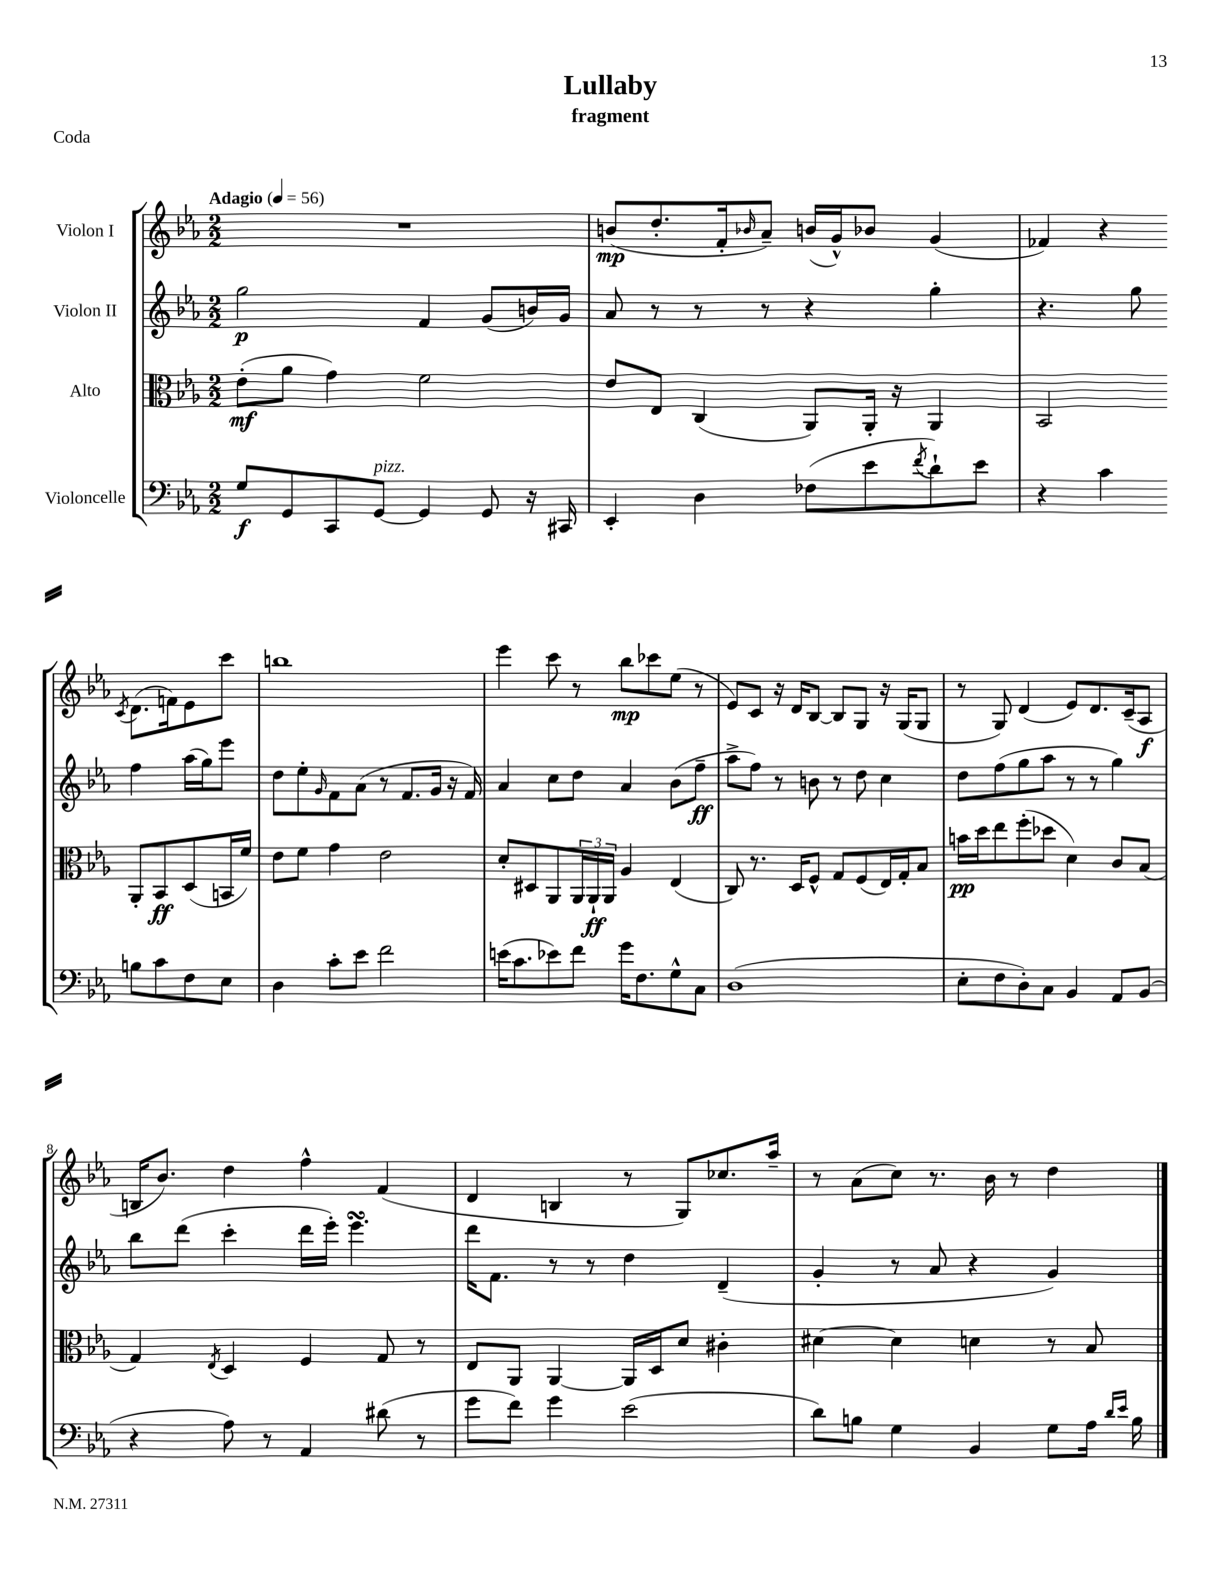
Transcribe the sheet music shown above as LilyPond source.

\header { title = "Lullaby" subtitle = "fragment" piece = "Coda" }
<<
\new StaffGroup <<
\new Staff = "s0" \with { instrumentName = "Violon I" } {
    \clef treble \key ees \major \numericTimeSignature \time 2/2 \tempo "Adagio" 4 = 56
    R1 |
    b'8\mp( d''8.-. f'16-. \grace { bes'16 } aes'8--) b'16( g'16-^) bes'8 g'4( |
    fes'4) r4 \acciaccatura { c'8 } d'8.( f'16) ees'8 c'''8 |
    b''1 |
    ees'''4 c'''8 r8 bes''8\mp ces'''8 ees''8( r8 |
    ees'8) c'8 r16 d'16 bes8~ bes8 g8 r16 g16( g8 |
    r8 g8) d'4( ees'8) d'8. c'16--( aes8\f |
    b16 bes'8.) d''4 f''4-^ f'4( |
    d'4 b4 r8 g8) ces''8. aes''16-- |
    r8 aes'8( c''8) r8. bes'16 r8 d''4 \bar "|." |
}
\new Staff = "s1" \with { instrumentName = "Violon II" } {
    \clef treble \key ees \major \numericTimeSignature \time 2/2
    g''2\p f'4 g'8( b'16) g'16 |
    aes'8 r8 r8 r8 r4 g''4-. |
    r4. g''8 f''4 aes''16( g''16) ees'''8 |
    d''8 ees''8-. \grace { g'16 } f'8 aes'8( r8 f'8. g'16 r16 f'16) |
    aes'4 c''8 d''8 aes'4 bes'8( f''8--\ff |
    aes''8-> f''8) r8 b'8 r8 d''8 c''4 |
    d''8 f''8( g''8 aes''8 r8 r8 g''4) |
    bes''8 d'''8( c'''4-. d'''16 ees'''16-.) ees'''4.\turn |
    d'''16 f'8. r8 r8 d''4 d'4--( |
    g'4-. r8 aes'8 r4 g'4) \bar "|." |
}
\new Staff = "s2" \with { instrumentName = "Alto" } {
    \clef alto \key ees \major \numericTimeSignature \time 2/2
    ees'8-.\mf( aes'8 g'4) f'2 |
    ees'8 ees8 c4( aes,8) aes,16-. r16 aes,4 |
    bes,2 aes,8-. bes,8\ff d8( b,16 f'16) |
    ees'8 f'8 g'4 ees'2 |
    d'8-. dis8 aes,8 \tuplet 3/2 { aes,16 aes,16-!\ff aes,16 } aes4 ees4( |
    c8) r8. d16 f8-^ g8 f8( ees16) g16-. bes8 |
    b'16\pp d''16 ees''8 f''8-.( des''8 d'4) c'8 bes8( |
    g4) \acciaccatura { ees8 } d4 f4 g8 r8 |
    ees8 aes,8 aes,4~ aes,16 d16 d'8 cis'4-. |
    dis'4~ dis'4 d'4 r8 bes8 \bar "|." |
}
\new Staff = "s3" \with { instrumentName = "Violoncelle" } {
    \clef bass \key ees \major \numericTimeSignature \time 2/2
    g8\f g,8 c,8 g,8~^\markup { \italic "pizz." } g,4 g,8 r16 cis,16 |
    ees,4-. d4 fes8( ees'8 \acciaccatura { f'8 } d'8-!) ees'8 |
    r4 c'4 b8 c'8 f8 ees8 |
    d4 c'8-. ees'8 f'2 |
    e'16( c'8. ees'8) f'8 g'16 f8. g8-^ c8 |
    d1( |
    ees8-. f8 d8-.) c8 bes,4 aes,8 bes,8( |
    r4 aes8) r8 aes,4 dis'8( r8 |
    g'8 f'8) g'4 ees'2( |
    d'8) b8 g4 bes,4 g8 aes16 \grace { d'16 ees'16 } b16 \bar "|." |
}
>>
>>
